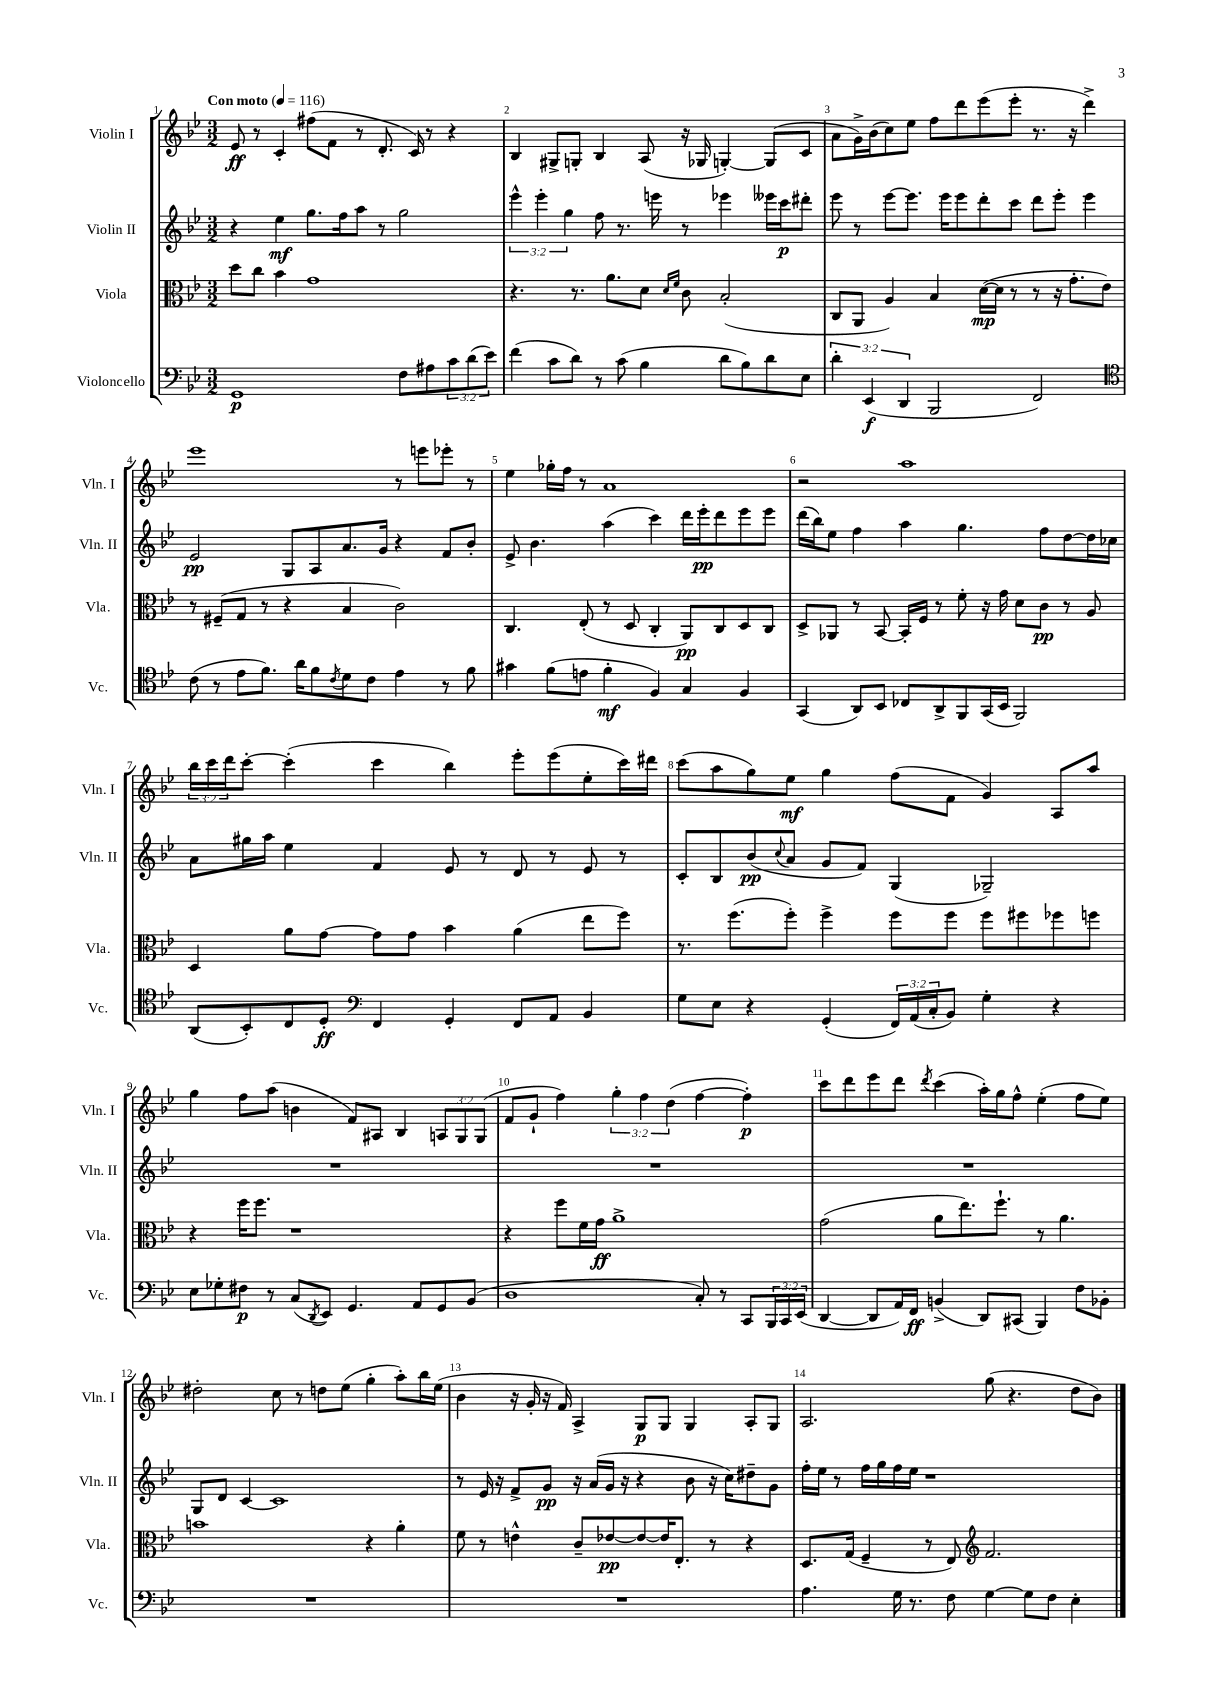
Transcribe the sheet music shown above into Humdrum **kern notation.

**kern	**kern	**kern	**kern
*staff4	*staff3	*staff2	*staff1
*clefF4	*clefC3	*clefG2	*clefG2
*k[b-e-]	*k[b-e-]	*k[b-e-]	*k[b-e-]
*M3/2	*M3/2	*M3/2	*M3/2
*MM116	*MM116	*MM116	*MM116
1GG	8dd	4r	8e-
.	8cc	.	8r
.	4b-	4ee-	4c'
.	1g	8.gg	(8ff#
.	.	.	8f
.	.	16ff	.
.	.	8aa	8r
.	.	8r	8.d'
8F	.	2gg	.
.	.	.	16c)
8A#	.	.	8r
12c	.	.	4r
(12d	.	.	.
12e-)	.	.	.
=	=	=	=
(4f	4.r	6eee-^^	4B-
.	.	6eee-'	.
8c	.	.	8G#^
.	.	6gg	.
8d)	8.r	.	8G'
8r	.	8ff	4B-
.	8.a	.	.
(8c	.	8.r	.
4B-	8d	.	(8A
.	.	16eee	.
.	16qqd	.	.
.	16qqf	.	.
.	8c	8r	16r
.	.	.	16G-
8d	(2B-'	4eee-	[4G')
8B-)	.	.	.
8d	.	16eee--	(8G]
.	.	16ccc	.
8E-	.	8ddd#'	8c
=	=	=	=
6d'	8C	8eee-	8a
.	8AA	8r	16g^)
(6EE-	.	.	.
.	.	.	(16b-
.	4A)	[8eee-	8cc)
6DD	.	.	.
.	.	8.eee-]	8ee-
2BBB-	4B-	.	8ff
.	.	16eee-	.
.	.	8eee-	8ddd
.	([16d	8ddd'	(8eee-
.	16d]	.	.
.	8r	8ccc	8eee-'
2FF)	8r	8ddd	8.r
.	16r	8eee-'	.
.	8.g'	.	16r
.	.	4eee-	4ddd^)
.	8e-)	.	.
=	=	=	=
*clefC4	*	*	*
(8c	8r	2e-	1eee-
8r	(8F#~	.	.
8e-	8G	.	.
8.f)	8r	.	.
.	4r	8G	.
16a	.	.	.
8f	.	8A	.
8qc	.	.	.
8d	4B-	8.a	.
8c	.	.	.
.	.	16g	.
4e-	2c)	4r	8r
.	.	.	8eee
8r	.	8f	8eee-'
8f	.	8b-'	8r
=	=	=	=
4g#	4.C	8e-^	4ee-
.	.	4.b-	.
(8f	.	.	16gg-'
.	.	.	16ff
8e	(8E-'	.	8r
4f'	8r	(4aa	1a
.	8D	.	.
4F)	4C'	4ccc)	.
4G	8AA)	16ddd	.
.	.	16eee-'	.
.	8C	8ddd	.
4F	8D	8eee-	.
.	8C	8eee-	.
=	=	=	=
(4GG	8D^	(16ddd	2r
.	.	16bb-)	.
.	8AA-	8ee-	.
8AA)	8r	4ff	.
8BB-	[8BB-	.	.
8C-	16BB-']	4aa	1aa
.	16F	.	.
8AA^	8r	.	.
8FF	8f'	4.gg	.
(16GG	16r	.	.
16BB-	16g	.	.
2FF)	8d	.	.
.	8c	8ff	.
.	8r	[8dd	.
.	8A	16dd]	.
.	.	16cc-	.
=	=	=	=
(8AA	4D	8a	24bb-
.	.	.	24ccc
.	.	.	24ddd
8BB-')	.	16gg#	[8ccc'
.	.	16aa	.
8C	8a	4ee-	(4ccc']
8D'	[8g	.	.
*clefF4	*	*	*
4FF	8g]	4f	4ccc
.	8g	.	.
4GG'	4b-	8e-	4bb-)
.	.	8r	.
8FF	(4a	8d	8eee-'
8AA	.	8r	(8eee-
4BB-	8ee-	8e-	8ee-'
.	8ff)	8r	16ccc)
.	.	.	16ddd#
=	=	=	=
8G	8.r	8c'	(8ccc
8E-	.	8B-	8aa
.	(8.ff	.	.
4r	.	(8b-	8gg)
.	.	8qqcc	.
.	8ff')	8a	8ee-
(4GG'	4ff^	8g	4gg
.	.	8f)	.
24FF)	8ff	(4G	(8ff
(24AA	.	.	.
24C'	.	.	.
8BB-)	8ff	.	8f
4G'	8ff	2G-~)	4g)
.	8ff#	.	.
4r	8ff-	.	8A
.	8ff	.	8aa
=	=	=	=
8E-	4r	1.r	4gg
8G-'	.	.	.
8F#	16ff	.	8ff
.	8.ff	.	.
8r	.	.	(8aa
(8C	1r	.	4b
8qDD	.	.	.
8EE-)	.	.	.
4.GG	.	.	8f)
.	.	.	8A#
.	.	.	4B-
8AA	.	.	.
8GG	.	.	12A
.	.	.	12G
(8BB-	.	.	.
.	.	.	(12G
=	=	=	=
1D	4r	1.r	8f
.	.	.	8g`
.	8ff	.	4ff)
.	16f	.	.
.	16g	.	.
.	1a^	.	6gg'
.	.	.	6ff
.	.	.	(6dd
8C')	.	.	[4ff
8r	.	.	.
8CC	.	.	4ff'])
24BBB-	.	.	.
24CC	.	.	.
(24EE-	.	.	.
=	=	=	=
[4DD	(2g	1.r	8ccc
.	.	.	8ddd
8DD]	.	.	8eee-
16AA)	.	.	8ddd
16FF	.	.	.
.	.	.	8qddd
(4BB^	8a	.	(4ccc
.	8.ee-)	.	.
8DD)	.	.	16aa')
.	8.ff`	.	16gg
(8CC#	.	.	8ff^^
4BBB-)	8r	.	(4ee-'
.	4.a	.	.
8F	.	.	8ff
8BB-'	.	.	8ee-)
=	=	=	=
1.r	1b	8G	2dd#'
.	.	8d	.
.	.	[4c	.
.	.	1c]	8cc
.	.	.	8r
.	.	.	8dd
.	.	.	(8ee-
.	4r	.	4gg'
.	4a'	.	8aa')
.	.	.	16bb-
.	.	.	(16ee-
=	=	=	=
1.r	8f	8r	4b-
.	8r	16e-	.
.	.	16r	.
.	4e^^	8f^	16r
.	.	.	16g'
.	.	8g	16r
.	.	.	16f)
.	8c~	16r	4A^
.	.	(16a	.
.	[8e-	16g	.
.	.	16r	.
.	8e-_	4r	8G
.	16e-]	.	8G
.	8.E-'	.	.
.	.	8b-	4G
.	8r	16r	.
.	.	16cc)	.
.	4r	8dd#~	8A'
.	.	8g	8G
=	=	=	=
4.A	8.D	16ff'	2.A
.	.	16ee-	.
.	.	8r	.
.	(16G	.	.
.	4F~	16ff	.
.	.	16gg	.
16G	.	16ff	.
8.r	.	16ee-	.
.	8r	1r	.
8F	8E-)	.	.
*	*clefG2	*	*
[4G	2.f	.	(8gg
.	.	.	4.r
8G]	.	.	.
8F	.	.	.
4E-'	.	.	8dd
.	.	.	8b-)
==	==	==	==
*-	*-	*-	*-
